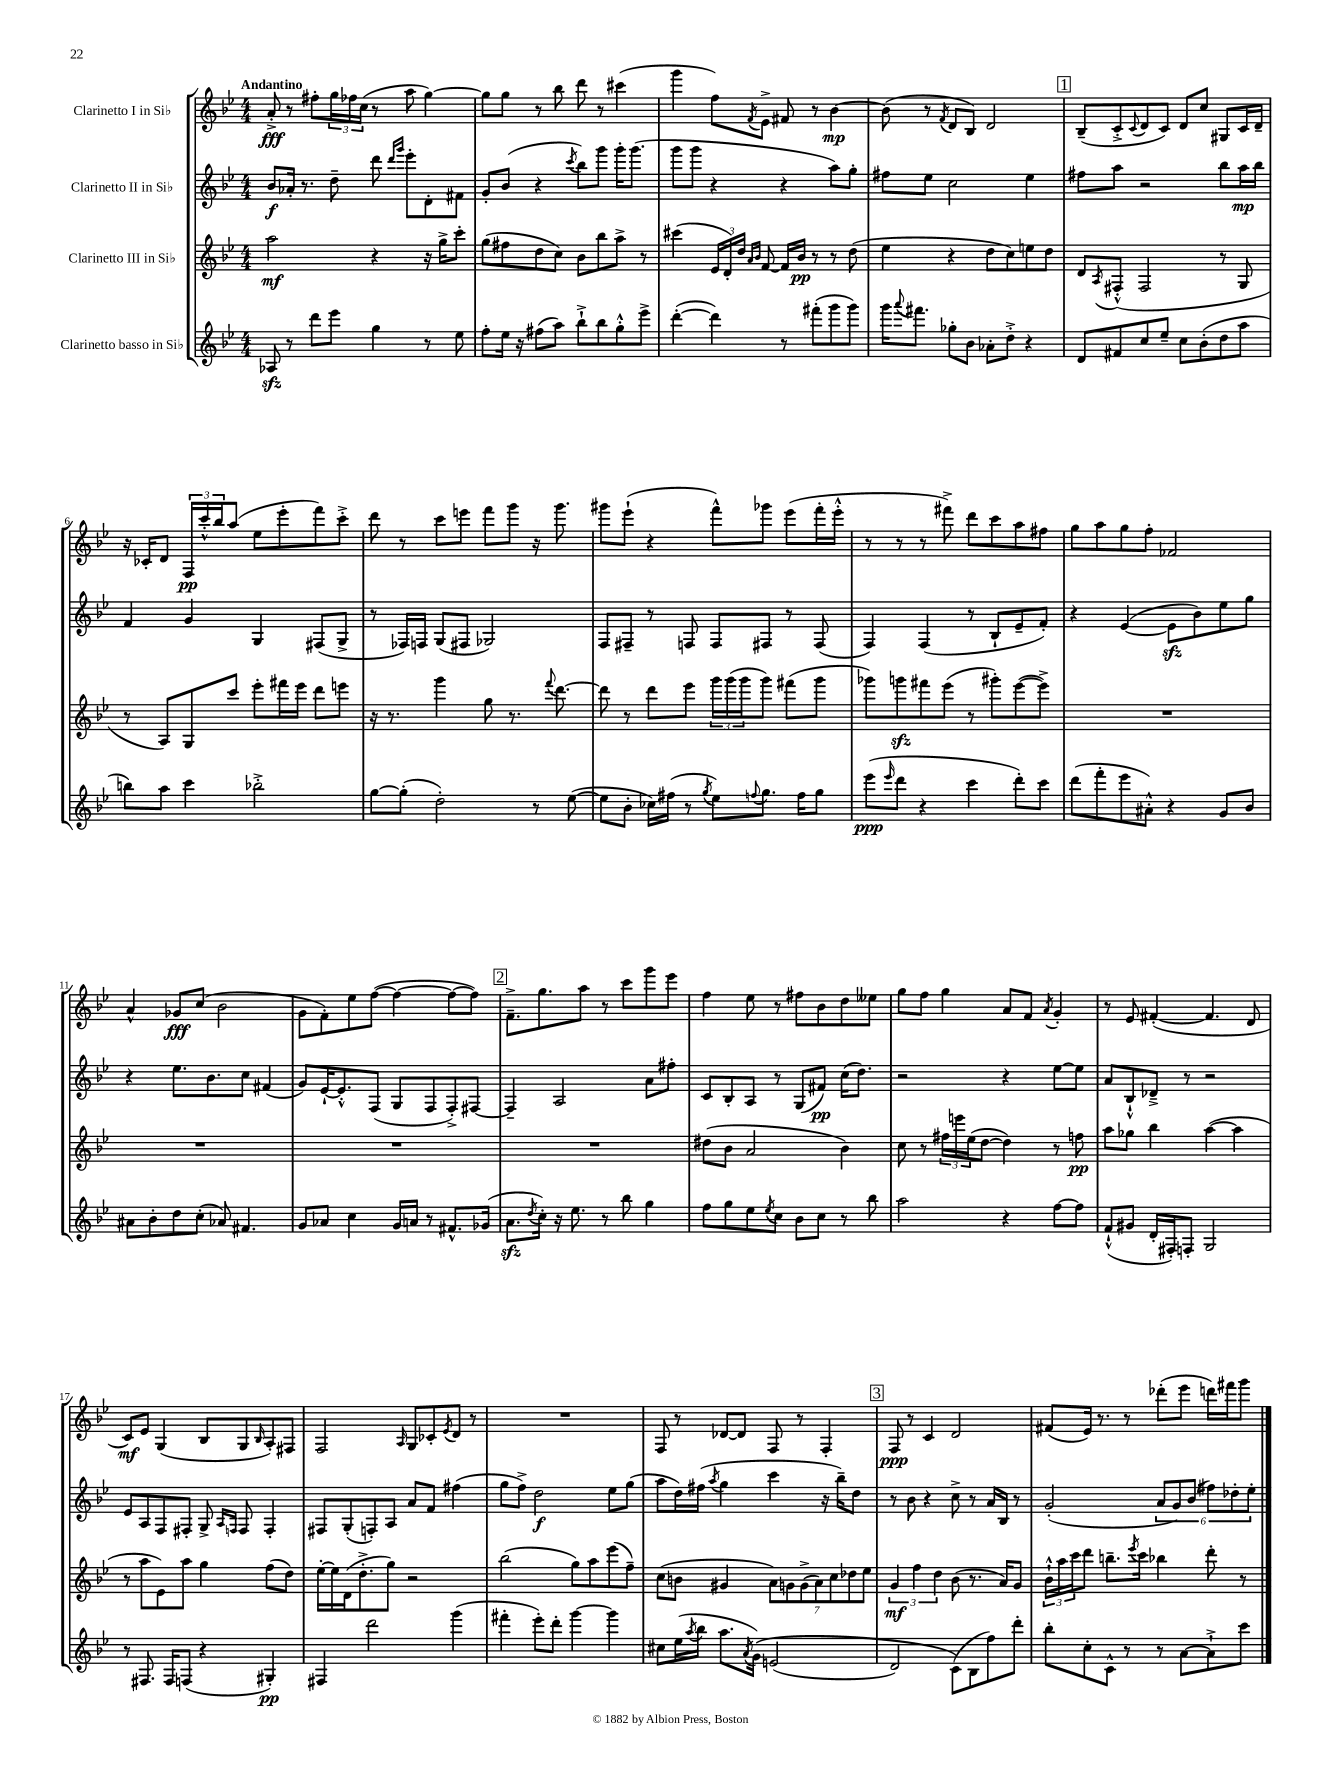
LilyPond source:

<<
\new StaffGroup <<
\new Staff = "s0" \with { instrumentName = "Clarinetto I in Sib" } {
    \clef treble \key bes \major \numericTimeSignature \time 4/4 \tempo "Andantino"
    a'8-.->\fff r8 fis''8-. \tuplet 3/2 { g''16 fes''16 c''16( } r8 a''8 g''4~) |
    g''8 g''8 r8 bes''8 d'''8 r8 cis'''4( |
    g'''4 f''8) \acciaccatura { f'8 } ees'8-> fis'8 r8 bes'4~\mp |
    bes'8( r8 \acciaccatura { f'8 } d'8 bes8) d'2 |
    \mark \markup { \box "1" } bes8--( c'8-.-> \appoggiatura { c'8 } d'8 c'8) d'8 c''8 gis8 c'16 d'16-- |
    r16 ces'16-. d'8 \tuplet 3/2 { f16\pp c'''16-.-^ bes''16 } a''8( ees''8 ees'''8-. f'''8) c'''8-.-> |
    d'''8 r8 c'''8 e'''8 f'''8 g'''8 r16 g'''8. |
    gis'''8 ees'''8-!( r4 f'''8-^) ges'''8 ees'''8( f'''16-. ees'''16-.-^ |
    r8 r8 r8 fis'''8->) d'''8 c'''8 a''8 fis''8 |
    g''8 a''8 g''8 f''8-. fes'2 |
    a'4-^ ges'8\fff c''8( bes'2 |
    g'8 f'8-.) ees''8 f''8~( f''4~ f''8~ f''8) |
    \mark \markup { \box "2" } f'8.---> g''8. a''8 r8 c'''8 g'''8 ees'''8 |
    f''4 ees''8 r8 fis''8 bes'8 d''8 eeses''8 |
    g''8 f''8 g''4 a'8 f'8 \acciaccatura { a'8 } g'4-. |
    r8 ees'8 fis'4~-.( fis'4. d'8 |
    c'8\mf) ees'8 g4( bes8 g8 \grace { bes16 } a8-.) fis8 |
    f2 \grace { a16 } g8 ces'8-. \acciaccatura { ees'8 } d'8 r8 |
    R1 |
    f8 r8 des'8~ des'8 f8 r8 f4-. |
    \mark \markup { \box "3" } f8\ppp r8 c'4 d'2 |
    fis'8( ees'16) r8. r8 des'''8-.( ees'''8 d'''16) fis'''16 g'''8 \bar "|." |
}
\new Staff = "s1" \with { instrumentName = "Clarinetto II in Sib" } {
    \clef treble \key bes \major \numericTimeSignature \time 4/4
    bes'8\f aes'16-. r8. d''8-- d'''8 \grace { d'''16 g'''16 } ees'''8-. d'8-. fis'8 |
    g'8-. bes'8( r4 \acciaccatura { c'''8 } bes''8) g'''8 g'''16-. g'''8.( |
    g'''8 g'''8 r4 r4 a''8) g''8-. |
    fis''8 ees''8 c''2 ees''4 |
    \mark \markup { \box "1" } fis''8 a''8 r2 bes''8 a''16\mp bes''16 |
    f'4 g'4 g4 fis8( g8-> |
    r8 fes16) f16 g8( fis8 ges2) |
    f8 fis8-- r8 f8 f8 fis8 r8 fis8( |
    f4) f4( r8 bes8-! ees'8-- f'8-.) |
    r4 ees'4~( ees'8\sfz bes'8) ees''8 g''8 |
    r4 ees''8. bes'8. c''8 fis'4( |
    g'8) ees'16~-! ees'8.-.-^ f8( g8 f8 f8-.->) fis8~ |
    \mark \markup { \box "2" } fis4-- a2 a'8 fis''8-. |
    c'8 bes8-. a8 r8 g8( fis'8\pp) c''16( d''8.) |
    r2 r4 ees''8~ ees''8 |
    a'8 bes8-!-^ des'8---> r8 r2 |
    ees'8 a8 f8 fis8-. g8-> \grace { a16 f16 } f8 f4-. |
    fis8 g8-.( f8-.) a8 a'8 f'8 fis''4( |
    g''8 f''8->) d''2\f ees''8 g''8( |
    a''8 d''16) fis''16( \acciaccatura { a''8 } g''4 c'''4 r16 bes''16--) d''8 |
    \mark \markup { \box "3" } r8 bes'8 r4 c''8-> r8 a'16 bes16 r8 |
    g'2-.( \tuplet 6/4 { a'8 g'8) bes'8( fis''8) des''8-. ees''8-. } \bar "|." |
}
\new Staff = "s2" \with { instrumentName = "Clarinetto III in Sib" } {
    \clef treble \key bes \major \numericTimeSignature \time 4/4
    a''2\mf r4 r16 g''16-> c'''8-. |
    g''8( fis''8 d''8 c''8) bes'8 bes''8 a''8-> r8 |
    cis'''4( \tuplet 3/2 { ees'16 d'16-.) d''16 } \grace { a'16 bes'16 } f'8~ f'16 bes'16\pp r8 r8 d''8( |
    ees''4 r4 d''8 c''8) e''8 d''8 |
    \mark \markup { \box "1" } d'8 \acciaccatura { a8 } fis8-.-^( fis2 r8 g8 |
    r8 a8) g8 c'''8 ees'''8-. fis'''16 ees'''16 d'''8 e'''8 |
    r16 r8. g'''4 g''8 r8. \appoggiatura { f'''8 } d'''8.~ |
    d'''8 r8 d'''8 ees'''8 \tuplet 3/2 { g'''16 g'''16( g'''16 } g'''8) fis'''8( g'''8 |
    ges'''8) g'''8\sfz fis'''8 ees'''8( r8 gis'''8-.) ees'''8~( ees'''8->) |
    R1 |
    R1 |
    R1 |
    \mark \markup { \box "2" } R1 |
    dis''8( bes'8 a'2 bes'4) |
    c''8 r8 \tuplet 3/2 { fis''16 e'''16 ees''16( } d''8~ d''4) r8 f''8\pp |
    a''8 ges''8 bes''4 a''4~( a''4 |
    r8 a''8 ees'8) a''8 g''4 f''8( d''8) |
    ees''16~-. ees''16 d'16( d''8.-.-> g''8) r2 |
    bes''2( g''8) a''8 ees'''8( f''8--) |
    c''8( b'8 gis'4 \tuplet 7/4 { a'8) g'8 g'8->( a'8) c''8 des''8 ees''8 } |
    \mark \markup { \box "3" } \tuplet 3/2 { g'4\mf f''4 d''4 } bes'8( r8. a'16) g'8 |
    \tuplet 3/2 { bes'16-!-^ a''16 c'''16 } d'''8 b''8.-- \acciaccatura { ees'''8 } c'''16 bes''4 d'''8-. r8 \bar "|." |
}
\new Staff = "s3" \with { instrumentName = "Clarinetto basso in Sib" } {
    \clef treble \key bes \major \numericTimeSignature \time 4/4
    aes8\sfz r8 d'''8 ees'''8 g''4 r8 ees''8 |
    f''8-. ees''16 r16 fis''8( a''8) bes''8-!-> bes''8 g''8-.-^ ees'''8-> |
    d'''4~-.( d'''4) r8 fis'''8-.( g'''8 g'''8) |
    g'''16 \appoggiatura { a'''8 } fis'''8. ges''8-. bes'8 aes'8-. d''8-.-> r4 |
    \mark \markup { \box "1" } d'8 fis'8 c''8 ees''8-- c''8 bes'8-.( d''8 a''8 |
    b''8) a''8 c'''4 bes''2-.-> |
    g''8~ g''8-.( d''2-.) r8 ees''8~( |
    ees''8 bes'8-. ces''16) fis''16( r8 \acciaccatura { g''8 } ees''8) \appoggiatura { f''8 } g''8. f''16 g''8 |
    ees'''8\ppp( \grace { ees'''16 } d'''8 r4 c'''4 d'''8-.) c'''8 |
    d'''8( f'''8-. ees'''8 ais'8-.-^) r4 g'8 bes'8 |
    ais'8 bes'8-. d''8 c''8-.( aes'8) fis'4. |
    g'8 aes'8 c''4 g'16 a'16 r8 fis'8.-^ ges'16( |
    \mark \markup { \box "2" } a'8.\sfz \acciaccatura { d''8 } c''16-.) r16 ees''8. r8 bes''8 g''4 |
    f''8 g''8 ees''8 \acciaccatura { ees''8 } c''8 bes'8 c''8 r8 bes''8 |
    a''2 r4 f''8~ f''8 |
    f'8-!-^( gis'8 d'16-. fis16-.) f8-. g2 |
    r8 fis8. fis16 f8( r4 gis4-.\pp) |
    fis4 d'''2 g'''4( |
    fis'''4-. ees'''8-.) d'''8-. g'''4~ g'''4 |
    cis''8 ees''16( \acciaccatura { a''8 } bes''16 a''8. \acciaccatura { a'8 } g'16)\( e'2( |
    \mark \markup { \box "3" } d'2) c'8(\) bes8 f''8) d'''8-. |
    bes''8-. c''8-. c'8-^ r8 r8 a'8~ a'8-!-> c'''8 \bar "|." |
}
>>
>>
